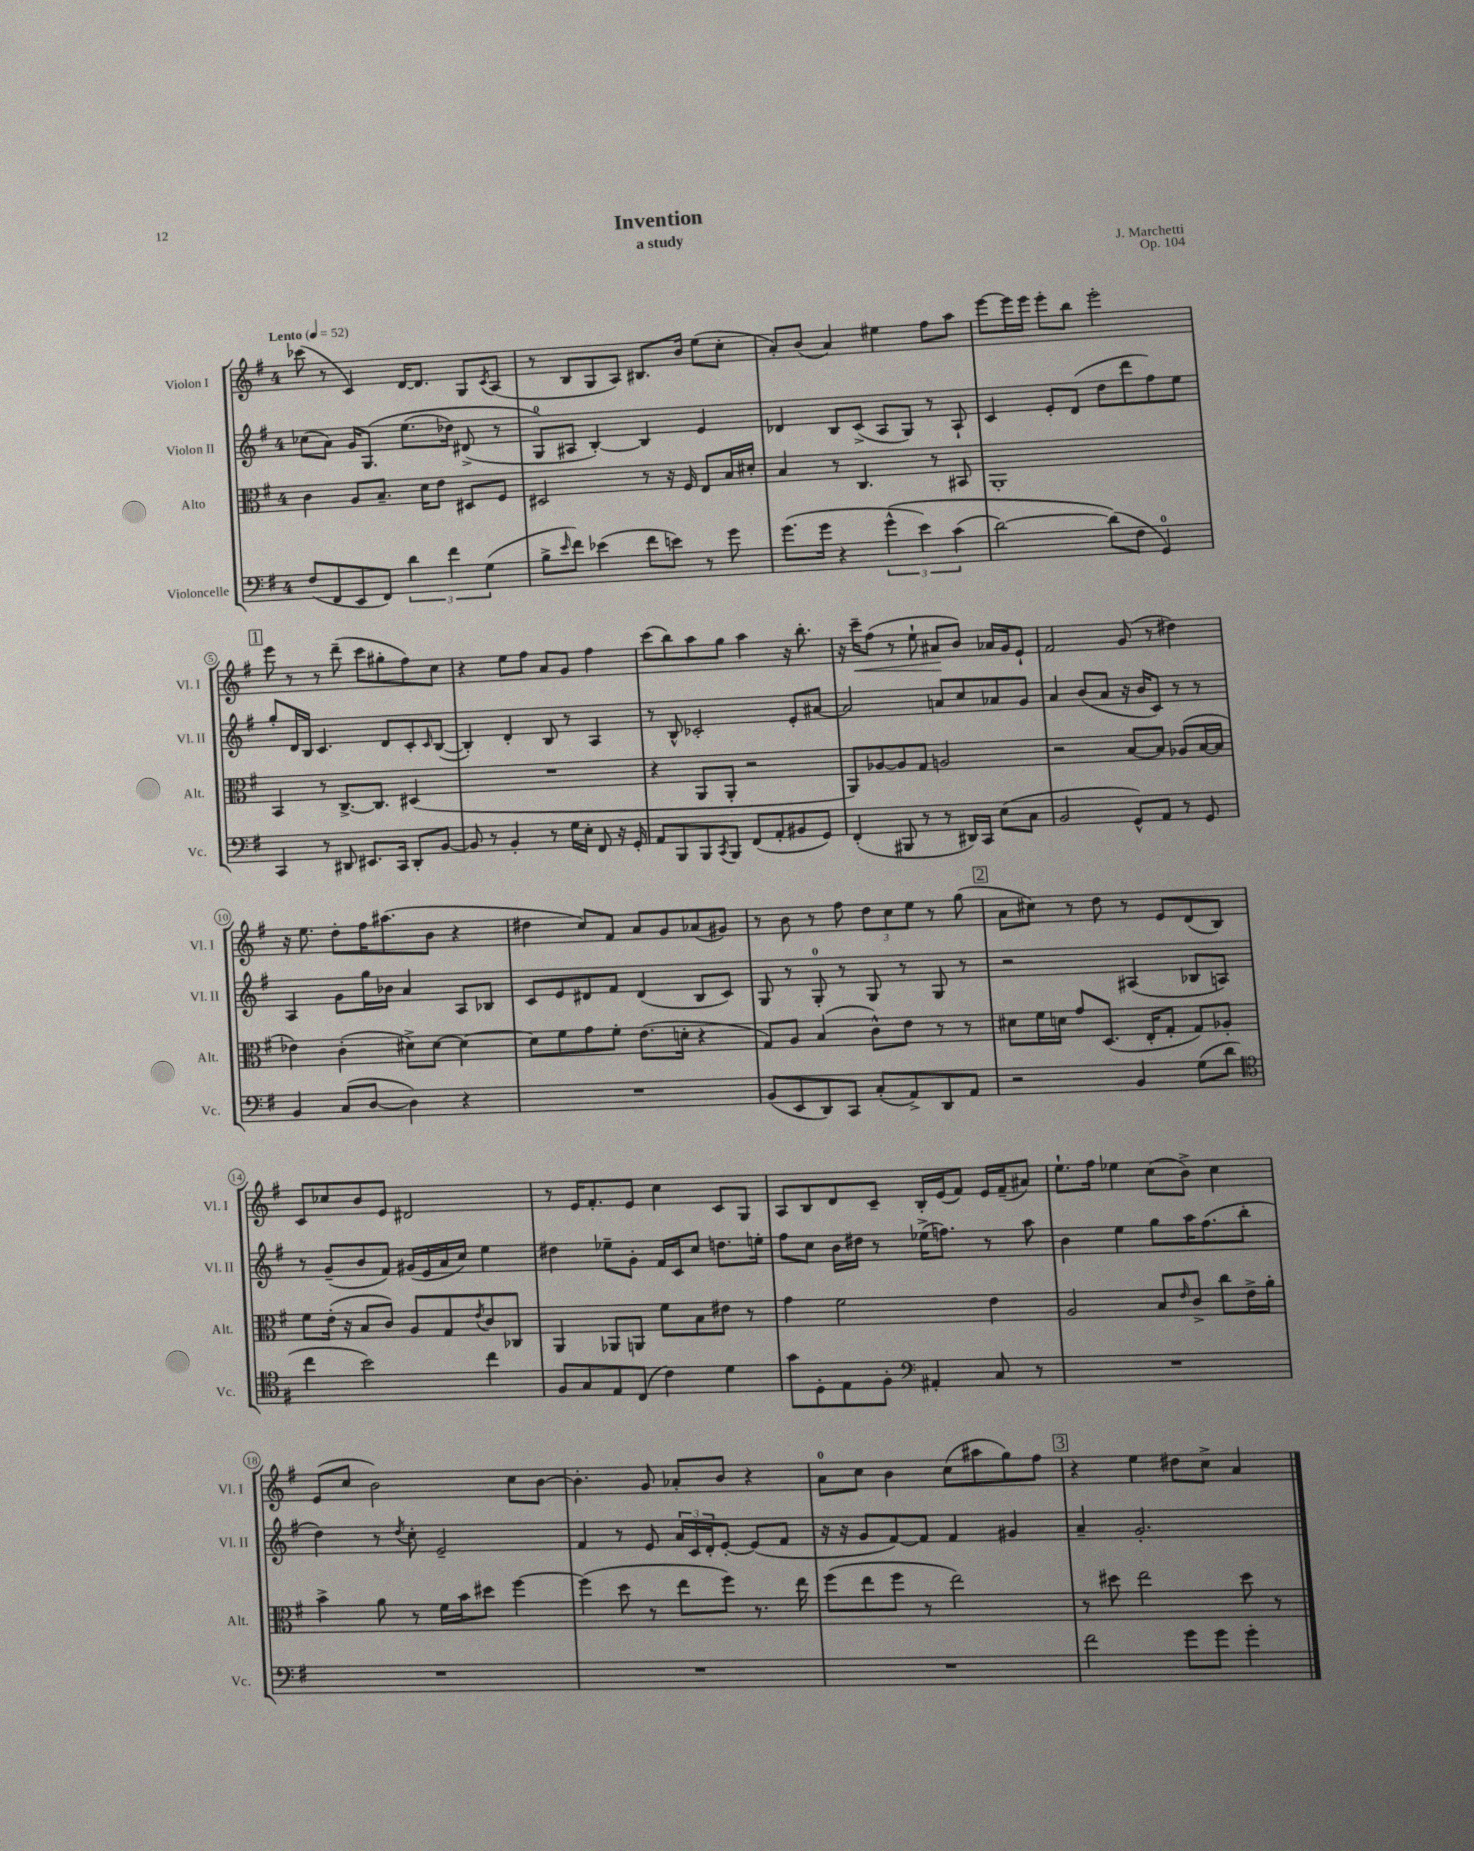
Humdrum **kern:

**kern	**kern	**kern	**kern
*staff4	*staff3	*staff2	*staff1
*clefF4	*clefC3	*clefG2	*clefG2
*k[f#]	*k[f#]	*k[f#]	*k[f#]
*M4/4	*M4/4	*M4/4	*M4/4
*MM52	*MM52	*MM52	*MM52
(8F#	4c	(8cc-	(8ccc-
8FF#	.	8a)	8r
8EE	8A	16g	4c)
.	.	&(8.G	.
8FF#)	8.B~	.	.
6d	.	(8.ee	[16d
.	16d	.	8.d]
.	8e	.	.
6f#	.	.	.
.	.	16dd-)	.
.	8D#	(8d#^	8G
(6G	.	.	.
.	.	.	8qc
.	8F#	8r	(8A
=	=	=	=
8B^	2D#	8G&)	8r
16qqe	.	.	.
8f#)	.	8A#	8B
(4e-	.	[4B')	8G
.	.	.	8A)
8f#	8r	4B]	8.B#
8e)	16r	.	.
.	16F#	.	16b
8r	8E	4e	(8ee
8g	16B	.	8cc'
.	16d#'	.	.
=	=	=	=
(8.g	4B	4d-	8a')
.	.	.	(8b
16g	.	.	.
4r	8r	8B	4a)
.	4.C	(8c^	.
&(6g^^	.	8A	4ee#
.	.	8G)	.
6e)	.	.	.
.	8r	8r	8ff#
(6c	.	.	.
.	8BB#	8A`	8aa
=	=	=	=
[2d)	1AA'	4c	[8eee
.	.	.	16eee]
.	.	.	16eee
.	.	8e'	8eee'
.	.	(8d	8bb
(8d]&)	.	8dd	2eee'
8F#	.	8ddd	.
4GG)	.	8ff#)	.
.	.	8ee	.
=	=	=	=
4CC	4BB	8gg'	8eee
.	.	16d	8r
.	.	16B	.
8r	8r	4.c	8r
8DD#	[8.C^	.	(8ddd~
8.EE#	.	.	8ccc
.	8.C]	.	.
.	.	8d	8gg#'
16CC	.	.	.
8DD#'	(4D#	8c'	8ff#)
.	.	16qqc	.
[8BB	.	([8B	8cc
=	=	=	=
8BB]	1r	4B'])	4r
8r	.	.	.
4BB'	.	4d'	8ee
.	.	.	8ff#
8r	.	8B	8a
16G	.	8r	8g
16E'	.	.	.
8FF#	.	4A	4ff#
16r	.	.	.
16GG'	.	.	.
=	=	=	=
8AA	4r	8r	(8ccc
8BBB	.	8B^^	8bb)
8BBB	8AA	2c-'	8aa
8qCC	.	.	.
8BBB	8AA'	.	8gg
(8FF#	2r	.	4aa
8AA'	.	.	.
8BB#	.	8e'	16r
.	.	.	8.bb'
8GG)	.	[8a#	.
=	=	=	=
(4FF#'	8AA)	2a#]	16r
.	.	.	16ccc~
.	[8A-	.	(8ff#
8BBB#	8A-]	.	8r
8r	8G	.	8ee`
8r	2A	8a	8a#
16DD#)	.	8cc	8b)
16CC	.	.	.
(8E	.	8a-	16a-
.	.	.	16g
8C	.	8g	8e`
=	=	=	=
2BB	2r	4a	2f#
.	.	(8b	.
.	.	8a	.
8GG^^)	[8B	16r	(8g
.	.	16b	.
8AA	8B]	8c)	8r
8r	(8A-	8r	4dd#)
8GG	[16B	8r	.
.	16B]	.	.
=	=	=	=
4BB	4e-)	4A	16r
.	.	.	8.ee
(8C	(4c'	8g	8dd'
[8D	.	16gg	16ff#
.	.	16b-	(8.aa#
4D])	8d#^)	4a	.
.	[8d#	.	8b
4r	4d#_	8A	4r
.	.	8B-	.
=	=	=	=
1r	8d#]	8c	4dd#
.	8f#	8e	.
.	8g	8d#	8cc)
.	8f#'	8f#	8f#
.	(8.e	(4d#	8a
.	.	.	8g
.	16d'	.	.
.	4r	8B	(8a-
.	.	8c)	8g#)
=	=	=	=
(8BB	8G)	8G	8r
8EE	8A	8r	8b
8DD)	(4B	8G'	8r
8CC	.	8r	8ff#
(8C'	8c^^)	8G	12dd
.	.	.	12cc
8AA^)	8e	8r	.
.	.	.	12ee
8DD	8r	8G	8r
8AA	8r	8r	(8gg
=	=	=	=
2r	8d#	2r	8a
.	16f#	.	8cc#)
.	16d	.	.
.	8g	.	8r
.	(8.D	.	8dd
4BB	.	(4A#	8r
.	16E'	.	.
.	8G'	.	8e
(8G	8G)	8B-	(8d
8d	8A-'	8A)	8B)
=	=	=	=
*clefC4	*	*	*
4cc	8f#	8r	8c
.	(16e'	(8g~	8cc-
.	16r	.	.
2b)	8B	8b	8b
.	8c)	8f#)	8e
.	8A	(16g#	2d#
.	.	16e	.
.	8G	16a	.
.	.	16cc)	.
.	8qe	.	.
4cc	8c	4ee	.
.	8C-	.	.
=	=	=	=
8F#	4AA	4dd#	8r
8G	.	.	16e
.	.	.	8.f#'
8E	8AA-	8ee-~	.
(8C	8AA	8g'	8e
4c)	8f#	16f#	4cc
.	.	16c	.
.	8B	8cc	.
4d	8e#	8.dd	8c
.	8r	.	8G
.	.	16ee'	.
=	=	=	=
8g	4g	8ff#	8A
8D'	.	8cc	8B
8E	2f#	16b	8d
.	.	16dd#	.
8F#'	.	8r	8c~
*clefF4	*	*	*
4AA#'	.	(16ee-^	16B'
.	.	8.ff)	(16e
.	.	.	8f#)
8C	4e	8r	16e
.	.	.	(16f#~
8r	.	8aa	8a#)
=	=	=	=
1r	2A	4b	8.ee`
.	.	.	16ff#
.	.	4ee	4ee-
.	8B	8gg	(8cc
.	16qqe	.	.
.	8c^	16aa	8b^)
.	.	(8.ff#	.
.	8cc	.	4cc
.	16e^	8bb'	.
.	16a'	.	.
=	=	=	=
1r	4b^	4dd)	(8e
.	.	.	8cc
.	8a	8r	2b)
.	.	8qdd	.
.	8r	8cc'	.
.	16f#	2e~	.
.	16b	.	.
.	8dd#	.	.
.	[4ff#	.	8cc
.	.	.	[8b
=	=	=	=
1r	(4ff#]	4f#	4.b']
.	8dd	8r	.
.	8r	8e	8g
.	8ee	24a	8a-'
.	.	24c	.
.	.	24d'	.
.	8ff#)	[8e'	8b
.	8.r	(8e]	4r
.	.	8f#	.
.	16ee	.	.
=	=	=	=
1r	(8ff#	16r	8a
.	.	16r	.
.	8ee	8g	8cc
.	8ff#	[8f#)	4b
.	8r	8f#]	.
.	2ee)	4f#	(8cc
.	.	.	8aa#
.	.	4g#	8gg)
.	.	.	8ff#
=	=	=	=
2f#	8r	4a~	4r
.	8dd#	.	.
.	2ee	2.g'	4ee
8g	.	.	8dd#
8g	.	.	8cc^
4g'	8dd#	.	4a
.	8r	.	.
==	==	==	==
*-	*-	*-	*-
